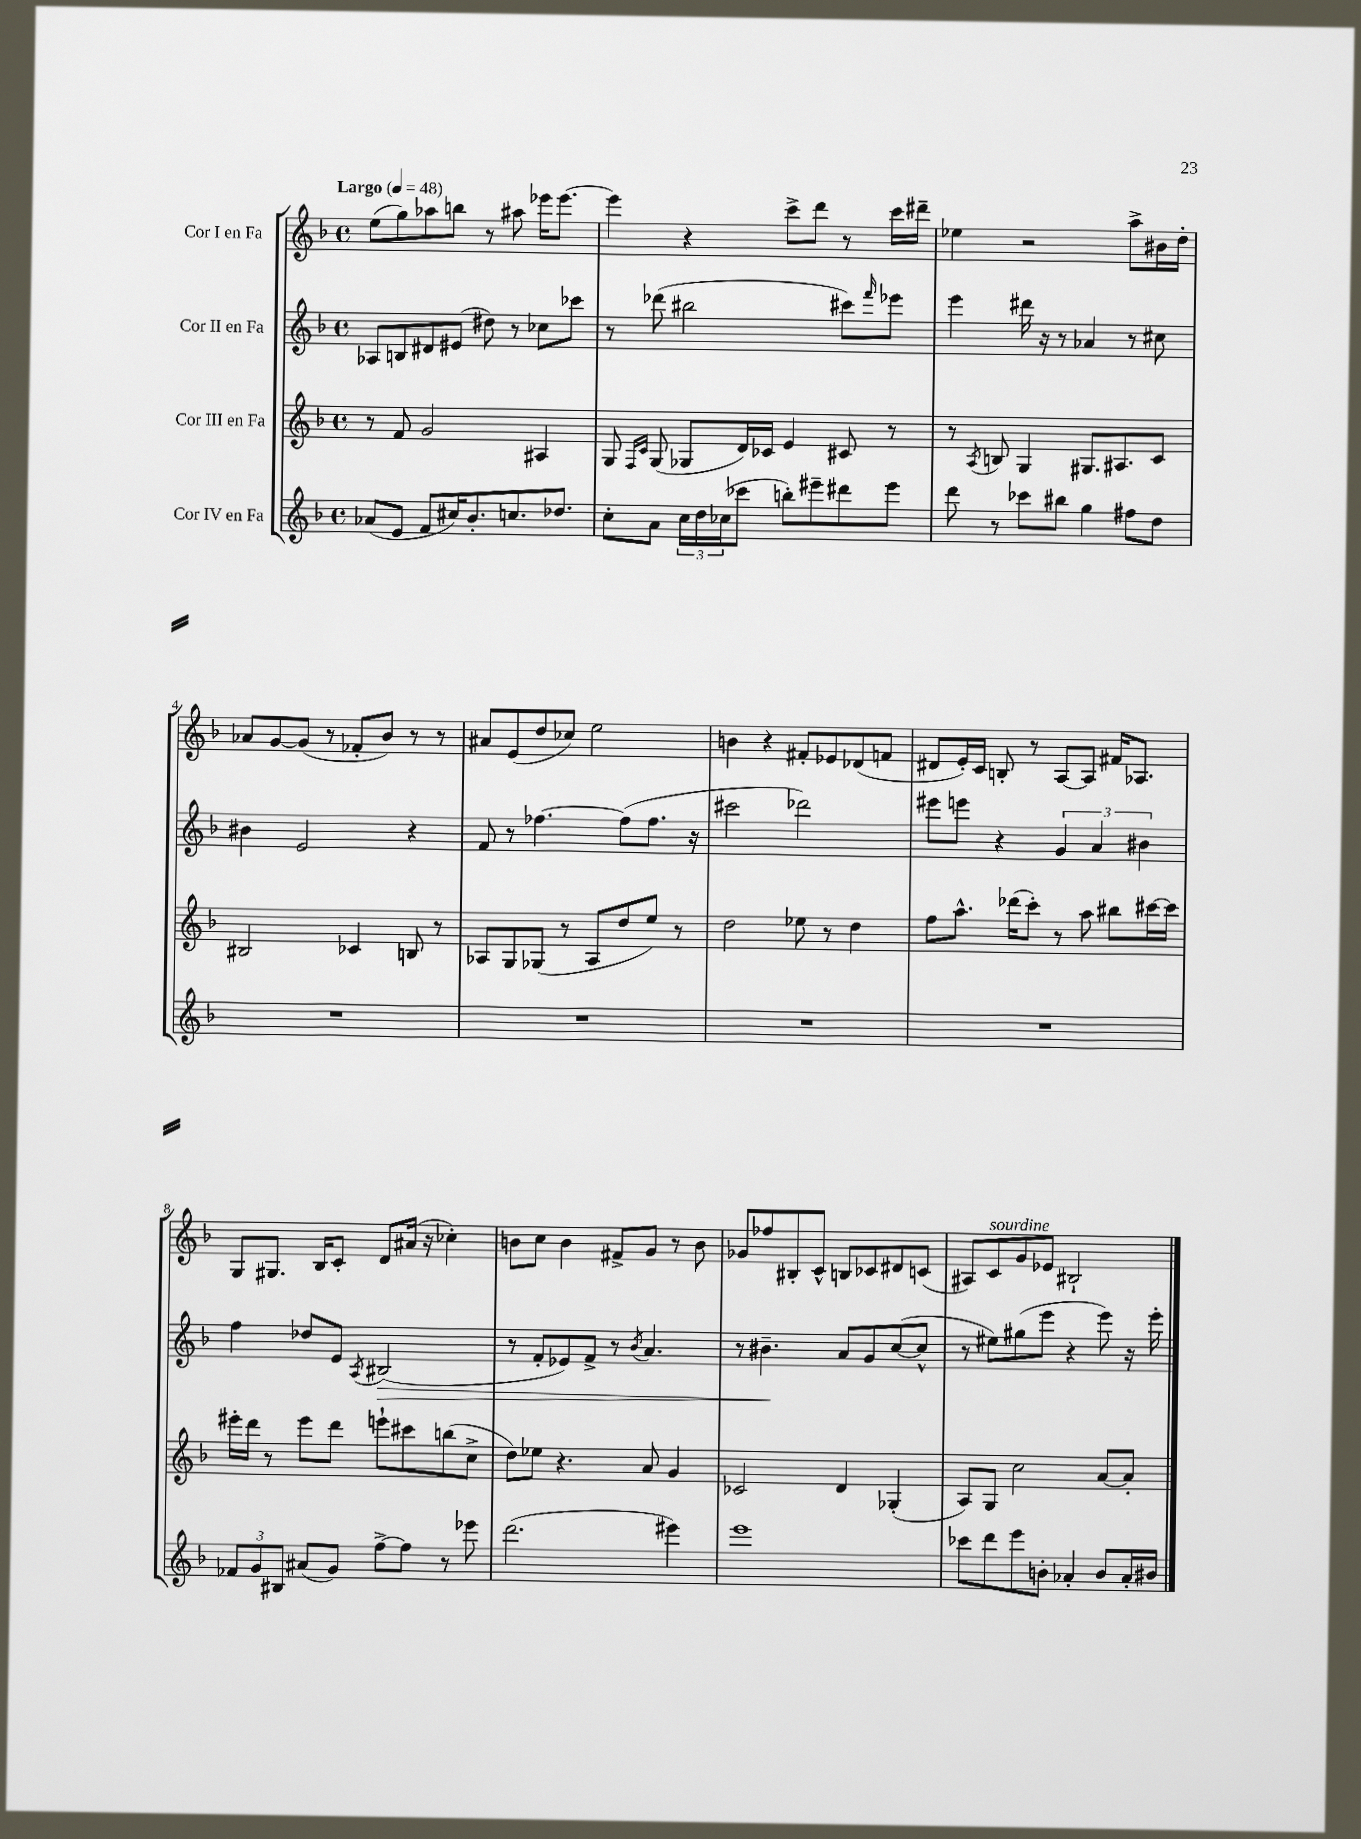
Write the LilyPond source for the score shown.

<<
\new StaffGroup <<
\new Staff = "s0" \with { instrumentName = "Cor I en Fa" } {
    \clef treble \key f \major \defaultTimeSignature \time 4/4 \tempo "Largo" 4 = 48
    e''8( g''8) aes''8 b''8 r8 ais''8 ees'''16 ees'''8.~ |
    ees'''4 r4 c'''8-> d'''8 r8 c'''16 dis'''16-- |
    ees''4 r2 a''8-> bis'16 d''16-. |
    aes'8 g'8~ g'8( r8 fes'8-. bes'8) r8 r8 |
    ais'8 e'8( d''8 ces''8) e''2 |
    b'4 r4 fis'8-. ees'8 des'8( f'8 |
    dis'8 e'16-.) c'16 b8-. r8 a8~ a8 fis'16 aes8. |
    g8 gis8. bes16 c'8-. d'8 ais'16( r16 ces''4-.) |
    b'8 c''8 b'4 fis'8-> g'8 r8 b'8 |
    ges'8 fes''8 bis8-. c'8-^ b8 ces'8 dis'8 c'8( |
    ais8) c'8^\markup { \italic "sourdine" } g'8 ees'8 bis2-! \bar "|." |
}
\new Staff = "s1" \with { instrumentName = "Cor II en Fa" } {
    \clef treble \key f \major \defaultTimeSignature \time 4/4
    aes8 b8 dis'8 eis'8( dis''8) r8 ces''8 ces'''8 |
    r8 des'''8( bis''2 cis'''8) \grace { f'''16 } ees'''8 |
    e'''4 dis'''16 r16 r8 aes'4 r8 cis''8 |
    bis'4 e'2 r4 |
    f'8 r8 fes''4.~ fes''8( fes''8. r16 |
    cis'''2 des'''2) |
    eis'''8 e'''8 r4 \tuplet 3/2 { g'4 a'4 bis'4 } |
    f''4 des''8 e'8 \acciaccatura { a8 } bis2\>( |
    r8 f'8-. ees'8) f'8-> r8 \acciaccatura { bes'8 } a'4. |
    r8 bis'4.--\! a'8 g'8 c''8~( c''8-^ |
    r8 eis''8) gis''8( e'''8 r4 e'''8) r16 e'''16-. \bar "|." |
}
\new Staff = "s2" \with { instrumentName = "Cor III en Fa" } {
    \clef treble \key f \major \defaultTimeSignature \time 4/4
    r8 f'8 g'2 ais4 |
    g8 \grace { f16 c'16 } g8( ges8 d'16) ces'16 e'4 cis'8 r8 |
    r8 \acciaccatura { a8 } b8 g4 gis8. ais8. c'8 |
    bis2 ces'4 b8 r8 |
    aes8 g8 ges8( r8 aes8 d''8 e''8) r8 |
    d''2 ees''8 r8 d''4 |
    f''8 a''8.-^ des'''16( c'''8-.) r8 a''8 bis''8 cis'''16~ cis'''16 |
    eis'''16-. d'''16 r8 eis'''8 d'''8 e'''8-! cis'''8 b''8( c''8-> |
    d''8) ees''8 r4. a'8 g'4 |
    ces'2 d'4 ges4-.( |
    a8) g8 c''2 a'8~ a'8-. \bar "|." |
}
\new Staff = "s3" \with { instrumentName = "Cor IV en Fa" } {
    \clef treble \key f \major \defaultTimeSignature \time 4/4
    aes'8( e'8 f'8 cis''16) bes'8.-. c''8. des''8. |
    c''8-. a'8 \tuplet 3/2 { c''16 d''16 ces''16( } ces'''8 b''8-.) eis'''8-- dis'''8 eis'''8 |
    d'''8 r8 ces'''8 bis''8 g''4 fis''8 d''8 |
    R1 |
    R1 |
    R1 |
    R1 |
    \tuplet 3/2 { fes'8 g'8 bis8 } ais'8( g'8) f''8~-> f''8 r8 ees'''8 |
    d'''2.( eis'''4) |
    e'''1 |
    ces'''8 d'''8 e'''8 b'8-. aes'4-. b'8 aes'16-. bis'16 \bar "|." |
}
>>
>>
